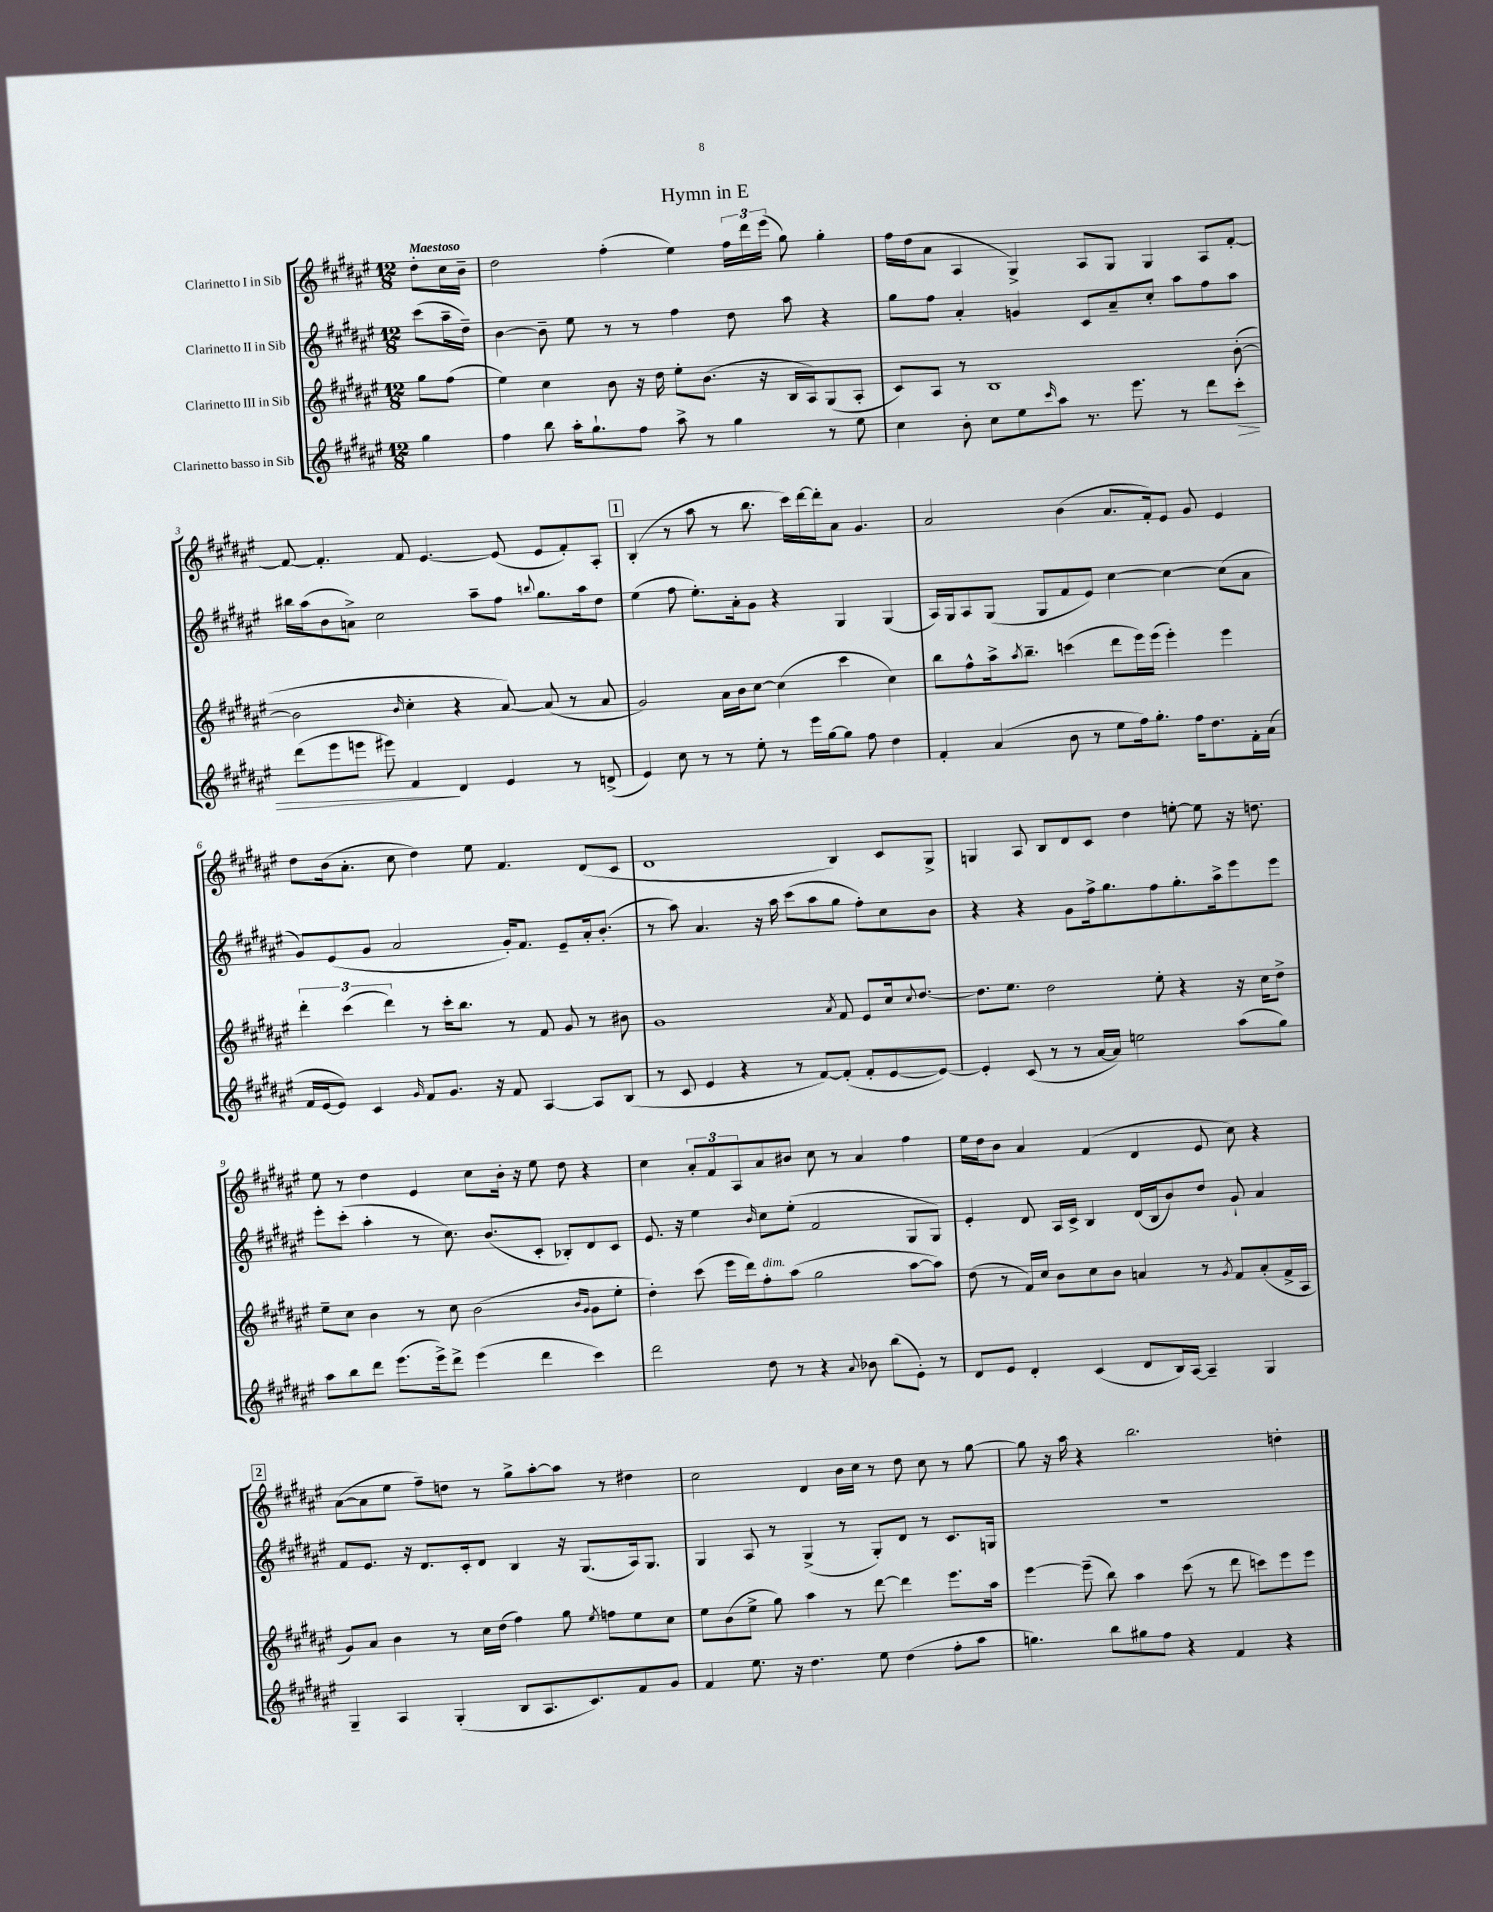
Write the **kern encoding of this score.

**kern	**kern	**kern	**kern
*staff4	*staff3	*staff2	*staff1
*clefG2	*clefG2	*clefG2	*clefG2
*k[f#c#g#d#a#e#]	*k[f#c#g#d#a#e#]	*k[f#c#g#d#a#e#]	*k[f#c#g#d#a#e#]
*M12/8	*M12/8	*M12/8	*M12/8
4gg#\	8gg#\L	(8ccc#\L	8dd#'\L
.	(8ff#\J	16aa#~\L	16cc#\L
.	.	16dd#~\JJ)	16b~\JJ
=	=	=	=
4ff#\	4ee#\)	[4b\	2dd#\
8bb\	4cc#\	8b~\]	.
16aa#'\LK	.	8ee#\	.
8.gg#`\	.	.	.
.	8b\	8r	(4ff#'\
8ff#\J	16r	8r	.
.	16dd#\	.	.
8aa#^\	8ee#'\L	4ff#\	4ee#\)
8r	(8.b\J	.	.
4gg#\	.	8dd#\	24ff#\LL
.	.	.	24ddd#\
.	16r	.	.
.	.	.	(24eee#\JJ
.	16B/LL	8aa#\	8gg#\)
.	16A#/J)	.	.
8r	(8G#/	4r	4gg#'\
8ee#\	8A#'/J	.	.
=	=	=	=
4cc#\	8c#/L)	8gg#\L	16ff#\LL
.	.	.	(16dd#\J
.	8A#/J	8ff#\J	8a#\J
8b'\	8r	4a#'/	4A#/
8cc#\L	1B	.	.
8ee#\	.	4g/	4G#^/)
16qqccc#/	.	.	.
8aa#\J	.	.	.
8.r	.	8c#/L	8A#/L
.	.	8a#~/	8G#/J
8.eee#\	.	.	.
.	.	8cc#'/J	4G#/
8r	.	8aa#\L	.
8ddd#\L	.	8ff#\	8A#/L
8ccc#'\J	([8b'\	8aa#\J	[8f#'/J
=	=	=	=
(8ddd#\L	2b\]	16bb#\LL	8f#/_
.	.	(16aa#\J	.
8eee#\	.	8b\	4.f#'/]
8eee\J	.	8a^\J)	.
8eee#\)	.	2cc#\	.
.	16qqb/	.	.
4f#/	4cc#'\	.	8f#/
.	.	.	[4.e#/
4d#/	4r	.	.
.	.	8aa#~\L	.
4e#/	[8a#/)	8ff#\J	(8e#/]
.	.	8qqbb/	.
.	(8a#/]	8.gg#\L	8e#/L
8r	8r	.	8f#'/)
.	.	16aa#\k	.
(8d^/	8a#/	8dd#\J	8A#'/J
=	=	=	=
4e#/)	2g#/)	(4ee#\	(4B'/
8cc#\	.	8ff#\	8r
8r	.	8.ee#'\L)	8aa#\
8r	16a#\LL	.	8r
.	16b\J	16a#'\k	.
8ee#'\	[8cc#\J	8g#\J	8.bb\
8r	(4cc#\]	4r	.
.	.	.	16ccc#\LL)
16eee#\LL	.	.	[16ddd#\
[16gg#\J	.	.	16ddd#'\]J
8gg#\]J	4ccc#\	4G#/	8a#\J
8ff#\	.	.	4.g#/
4dd#\	4cc#\)	(4G#/	.
=	=	=	=
4f#'/	8bb\L	16A#/LL)	2a#/
.	.	16G#/J	.
.	8ff#^^\	8A#/	.
(4a#/	16aa#^\k	(8G#/J	.
.	8qaa#/	.	.
.	8.bb~\J	.	.
.	.	8G#/L	.
8b\	(4ccc\	8f#/	(4b\
8r	.	8e#/J)	.
8ee#\L	8ddd#\L	[4cc#\	8.a#/L
16ff#\k)	16eee#\L)	.	.
8.gg#'\J	(16eee#\JJ	.	16f#'/k)
.	4eee#'\)	4cc#\_	8e#/J
16ff#\LK	.	.	8g#/
8.dd#\	.	.	.
.	4eee#\	(8cc#\]L	4e#/
16f#'\L	.	8a#\J	.
(16a#\JJ	.	.	.
=	=	=	=
16f#/LL	6ddd#'\	8g#/L)	8dd#\L
[16e#/J	.	.	.
8e#/]J)	.	(8e#/	(16b\k
.	(6ccc#\	.	.
.	.	.	8.a#'\J
4c#/	.	8g#/J	.
.	6ddd#\)	.	.
.	.	2a#/	8cc#\
16qqg#/	.	.	.
8f#/L	8r	.	4dd#\)
8.g#/J	16ccc#'\LK	.	.
.	8.bb\J	.	.
.	.	.	8ee#\
16r	.	.	.
8f#/	8r	16g#'/LK)	4.f#/
.	.	8.f#/J	.
[4A#/	8f#/	.	.
.	8g#/	8e#~/L	.
8A#/]L	8r	16a#'/k	(8d#/L
.	.	(8.b'/J	.
(8B/J	8b#\	.	8c#/J
=	=	=	=
8r	1g#	8r	1d#
8c#/	.	8aa#\)	.
4e#/	.	4.a#/	.
4r	.	.	.
.	.	16r	.
.	.	16aa#\	.
8r	.	(8ccc#\L	.
[8f#/L)	.	8aa#\	.
.	8qa#/	.	.
(8f#'/]J	8f#/	8gg#\J	4B/)
8f#'/L	8e#/L	8ff#'\L)	.
[8e#/	16cc#/k	8cc#\	8c#/L
.	8qqcc#/	.	.
.	[8.dd#/J	.	.
8e#/_J)	.	8b\J	8G#^/J
=	=	=	=
4e#'/]	8.dd#\]L	4r	4G/
.	8.ee#\J	.	.
(8c#/	.	4r	8A#/
8r	2dd#\	.	8B/L
8r	.	8g#\L	8d#/
[16a#/LL	.	16ff#^\k	8c#/J
16a#/]JJ)	.	8.gg#\	.
2ee\	.	.	4dd#\
.	8ee#'\	8ff#\	.
.	4r	8.gg#'\	[8ee'\
.	.	.	8ee\]
.	.	16aa#^\k	.
(8aa#\L	16r	8eee#\	16r
.	16cc#\LK	.	8.dd\
8gg#\J)	8dd#^\J	8eee#\J	.
=	=	=	=
8aa#\L	8ee#~\L	8eee#'\L	8ee#\
8bb\	8cc#\J	(8ccc#'\J	8r
8ddd#\J	4b\	4aa#'\	4dd#\
(8.eee#\L	.	.	.
.	8r	8r	4e#/
16eee#^\k)	.	.	.
8ddd#^\J	8cc#\	8.cc#\)	.
(4eee#\	(2b\	.	8cc#\L
.	.	(8.b/L	.
.	.	.	16b'\Jk
.	.	.	16r
4ddd#\	.	8c#'/J	8ee#\
.	.	8B-'/L)	8dd#\
.	16qqb/LL	.	.
.	16qqg#/JJ	.	.
4ccc#\)	8g#\L	8d#/	4r
.	8ee#'\J	8c#/J	.
=	=	=	=
2ddd#\	4dd#'\)	8.e#/	4cc#\
.	.	16r	.
.	(8ccc#\	4ee#\	12a#'/L
.	.	.	12f#/
.	16eee#\LL	.	.
.	.	.	12A#/
.	16ddd#\J)	.	.
.	.	16qqb/	.
8dd#\	8ff#'\	8cc#\L	8a#/
8r	(8aa#\J	(8ee#'\J	8b#/J
4r	2gg#\	2f#/	8cc#\
.	.	.	8r
8qqa#/	.	.	.
8b-\	.	.	4a#/
(8bb\L	.	.	.
8e#'\J)	[8aa#\L	8G#/L	4ff#\
8r	8aa#\]J)	8G#/J)	.
=	=	=	=
8d#/L	(8dd#\	4e#'/	16ee#\LL
.	.	.	16dd#\J
8e#/J	8r	.	8b\J
4d#'/	16f#/LL)	8d#/	4a#/
.	16cc#/JJ	.	.
.	8b\L	16A#/LL	.
.	.	16c#^/JJ	.
(4c#/	8cc#\	4B/	(4f#/
.	8b\J	.	.
8d#/L	4a/	(16d#/LL	4d#/
.	.	16B/J	.
16B/L)	.	8b/)	.
[16A#/JJ	.	.	.
4A#~/]	8r	8dd#/J	8e#/
.	8qg#/	.	.
.	8f#/L	8g#`/	8cc#\)
4G#/	(8a'/	4a#/	4r
.	16f#^/L	.	.
.	16A#/JJ	.	.
=	=	=	=
4G#~/	8g#/L)	8f#/L	([8a#\L
.	8a#/J	8.e#/J	8a#\]
4A#/	4b\	.	8ee#\J
.	.	16r	.
.	.	8.d#/L	8ff#~\L)
(4G#'/	8r	.	8dd\J
.	.	16c#'/k	.
.	16cc#\LL	8d#/J	8r
.	(16dd#\JJ	.	.
8B/L	4ff#\)	4B/	8gg#^\L
8.A#/	.	.	[8aa#'\
.	8gg#\	16r	8aa#\]J
8.c#/)	.	(8.G#/L	.
.	8qee#/	.	.
.	8ff\L	.	8r
8f#/	8ee#\	16A#/k)	4dd#\
.	.	8.G#/J	.
8g#/J	8cc#\J	.	.
=	=	=	=
4f#/	8ee#\L	4G#/	2cc#\
.	(8b\	.	.
8.ee#\	8ee#^\J	8A#/	.
.	8gg#\)	8r	.
16r	.	.	.
4.dd#\	4aa#\	(4G#^/	4d#/
.	8r	8r	16b\LL
.	.	.	16cc#\JJ
8ee#\	[8ddd#\	8G#'/L)	8r
(4dd#\	4ddd#\]	8d#/J	8dd#\
.	.	8r	8cc#\
8ff#'\L	8.eee#\L	8.c#/L	8r
8aa#\J	.	.	[8gg#\
.	16aa#\Jk	16G/Jk	.
=	=	=	=
4.gg\)	[4eee#\	1.r	8gg#\]
.	.	.	16r
.	.	.	16aa#\
.	(8eee#~\]	.	4r
8bb\L	8bb\)	.	.
8gg#\	4aa#\	.	2.bb\
8ff#\J	.	.	.
4r	(8ccc#\	.	.
.	8r	.	.
4f#/	8ddd#\	.	.
.	8ccc\L)	.	.
4r	8eee#\	.	4dd'\
.	8eee#\J	.	.
==	==	==	==
*-	*-	*-	*-
